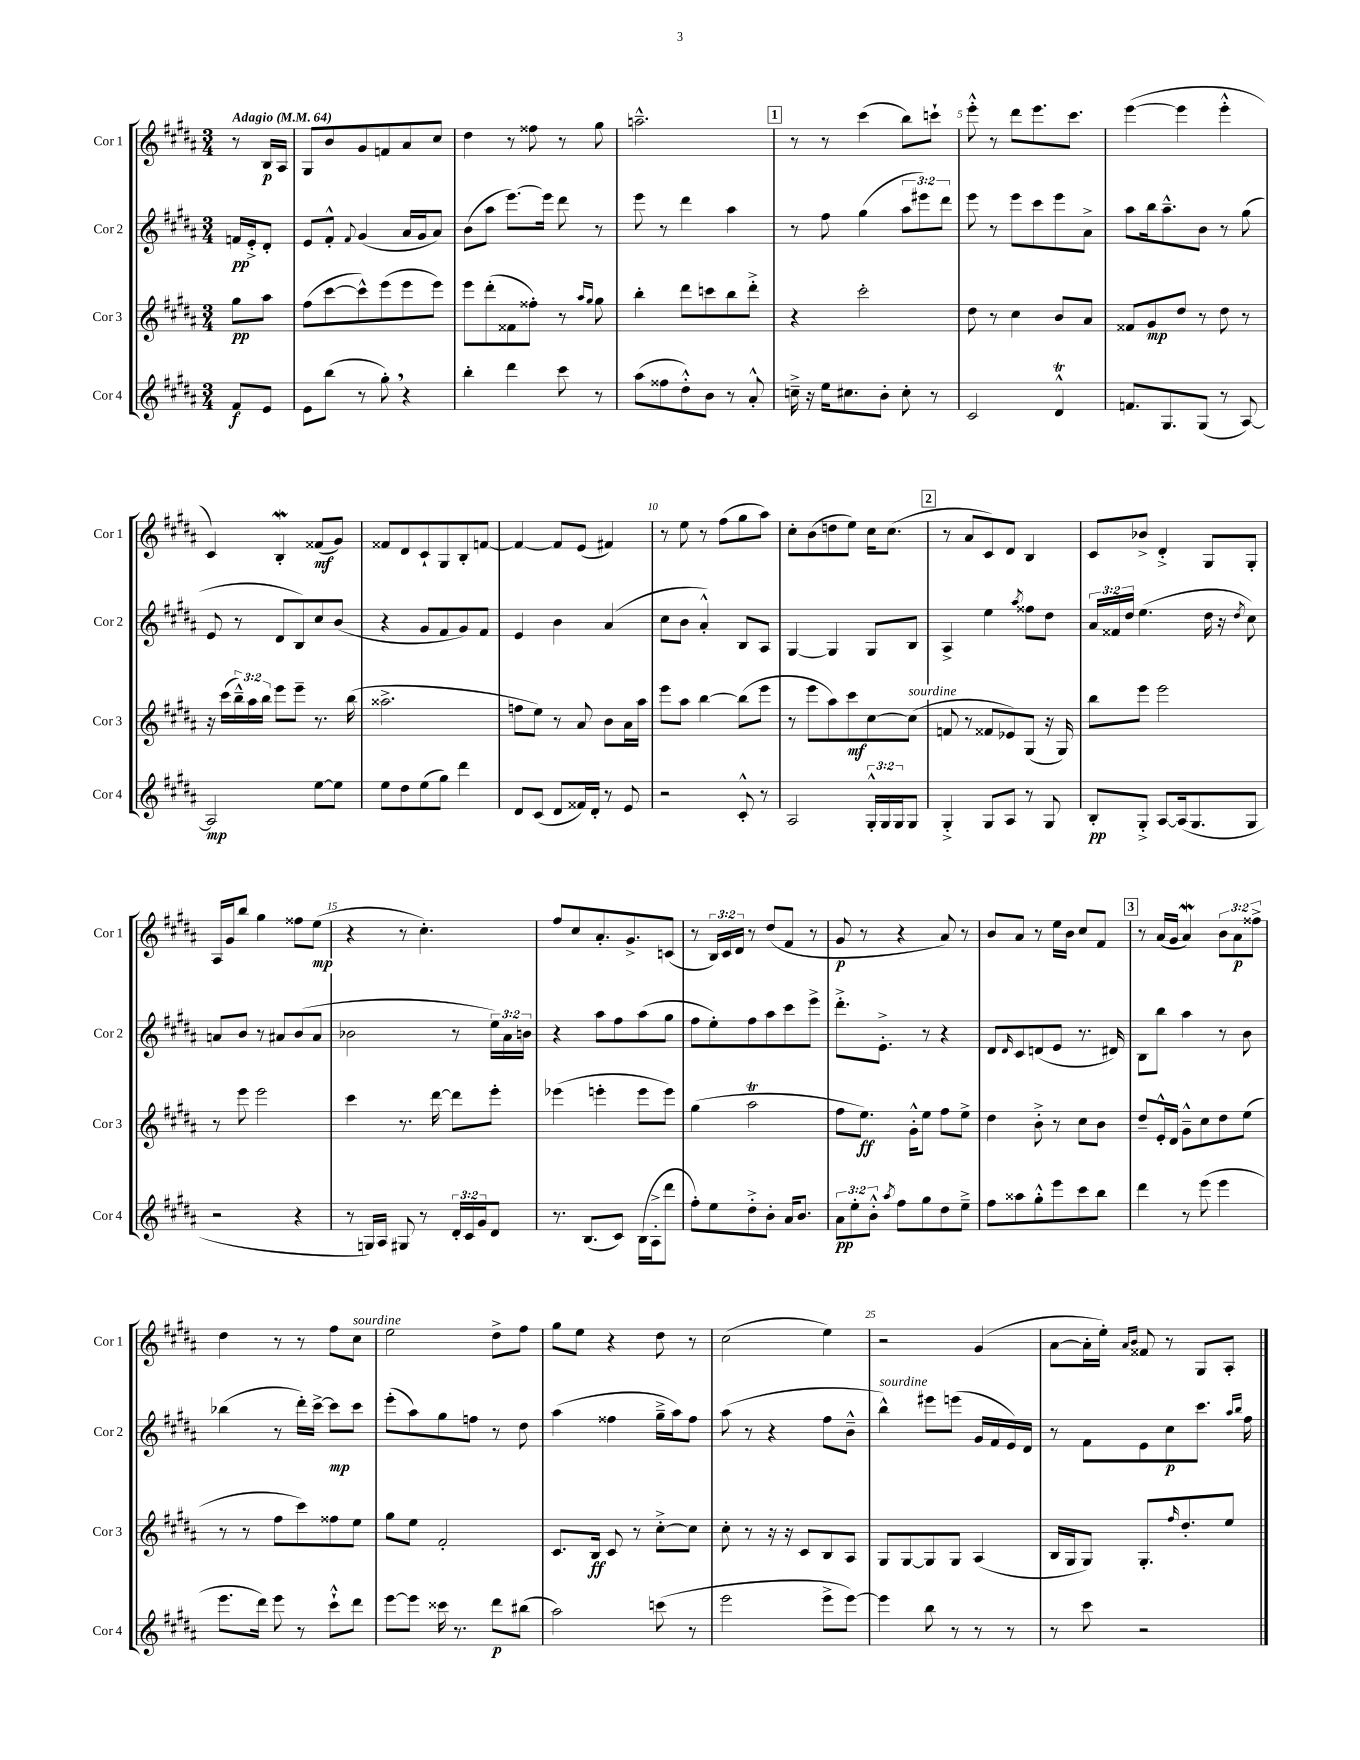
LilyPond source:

<<
\new StaffGroup <<
\new Staff = "s0" \with { instrumentName = "Cor 1" shortInstrumentName = "Cor 1" } {
    \clef treble \key b \major \numericTimeSignature \time 3/4 \override Staff.TupletNumber.text = #tuplet-number::calc-fraction-text \partial 4 \tempo "Adagio" 4 = 64
    r8 b16\p ais16 |
    gis8 b'8 gis'8 f'8 ais'8 cis''8 |
    dis''4 r8 fisis''8 r8 gis''8 |
    a''2.---^ |
    \mark \markup { \box "1" } r8 r8 cis'''4( b''8) c'''8-! |
    e'''8-.-^ r8 dis'''8 e'''8. cis'''8. |
    e'''4~( e'''4 e'''4-.-^ |
    cis'4) b4-.\mordent fisis'8\mf( gis'8) |
    fisis'8 dis'8 cis'8-! gis8 b8-. f'8~ |
    f'4~ f'8 e'8( fis'4) |
    r8 e''8 r8 fis''8( gis''8 ais''8) |
    cis''8-. b'8( d''8 e''8) cis''16 cis''8.( |
    \mark \markup { \box "2" } r8 ais'8 cis'8) dis'8 b4 |
    cis'8 bes'8-> dis'4-.-> gis8 gis8-. |
    ais16 gis'16 b''8 gis''4 fisis''8 e''8\mp( |
    r4 r8 cis''4.-.) |
    fis''8 cis''8 ais'8.-. gis'8.-> c'8( |
    r8 \tuplet 3/2 { b16) cis'16 dis'16 } r8 dis''8( fis'8 r8 |
    gis'8\p r8 r4 ais'8) r8 |
    b'8 ais'8 r8 e''16 b'16 cis''8 fis'8 |
    \mark \markup { \box "3" } r8 ais'16( gis'16 ais'4\mordent) \tuplet 3/2 { b'8 ais'8\p fisis''8-> } |
    dis''4 r8 r8 fis''8 cis''8^\markup { \italic "sourdine" } |
    e''2 dis''8-> fis''8 |
    gis''8 e''8 r4 dis''8 r8 |
    cis''2( e''4) |
    r2 gis'4( |
    ais'8~ ais'16-. e''16-.) \grace { ais'16 b'16 } fisis'8 r8 gis8 ais8-. \bar "|." |
}
\new Staff = "s1" \with { instrumentName = "Cor 2" shortInstrumentName = "Cor 2" } {
    \clef treble \key b \major \numericTimeSignature \time 3/4 \override Staff.TupletNumber.text = #tuplet-number::calc-fraction-text \partial 4
    f'16\pp e'16-.-> dis'8-. |
    e'8 fis'8-.-^ \appoggiatura { fis'8 } gis'4( ais'16 gis'16 ais'8) |
    b'8( ais''8 e'''8.~) e'''16 dis'''8 r8 |
    e'''8 r8 dis'''4 ais''4 |
    \mark \markup { \box "1" } r8 fis''8 gis''4( \tuplet 3/2 { ais''8 eis'''8) dis'''8 } |
    e'''8 r8 e'''8 cis'''8 e'''8 ais'8-> |
    ais''8 b''16 ais''8.---^ b'8 r8 gis''8( |
    e'8 r8 dis'8 b8) cis''8 b'8( |
    r4 gis'8 fis'8 gis'8) fis'8 |
    e'4 b'4 ais'4( |
    cis''8 b'8 ais'4-.-^) b8 ais8 |
    gis4~ gis4 gis8 b8 |
    \mark \markup { \box "2" } ais4-> e''4 \acciaccatura { ais''8 } fisis''8 dis''8 |
    \tuplet 3/2 { ais'16 fisis'16 dis''16 } e''4.( dis''16 r16 \acciaccatura { dis''8 } cis''8) |
    a'8 b'8 r8 ais'8 b'8( ais'8 |
    bes'2 r8 \tuplet 3/2 { e''16) ais'16 b'16 } |
    r4 ais''8 fis''8 ais''8( gis''8 |
    fis''8 e''8-.) fis''8 ais''8 cis'''8 e'''8-> |
    dis'''8.-.-> e'8.-.-> r8 r4 |
    dis'8 \grace { dis'16 } cis'8 d'8( e'8 r8. dis'16) |
    \mark \markup { \box "3" } b8 b''8 ais''4 r8 b'8 |
    bes''4( r8 dis'''16-.) cis'''16~-> cis'''8\mp cis'''8 |
    e'''8-.( ais''8) gis''8 f''8 r8 dis''8 |
    ais''4( fisis''4 gis''16---> ais''16) fisis''8 |
    ais''8( r8 r4 fis''8 b'8---^ |
    b''4-^^\markup { \italic "sourdine" }) eis'''8 e'''8( gis'16 fis'16 e'16) dis'16 |
    r8 fis'8 e'8 cis''8\p cis'''8. \grace { ais''16 b''16 } fis''16 \bar "|." |
}
\new Staff = "s2" \with { instrumentName = "Cor 3" shortInstrumentName = "Cor 3" } {
    \clef treble \key b \major \numericTimeSignature \time 3/4 \override Staff.TupletNumber.text = #tuplet-number::calc-fraction-text \partial 4
    gis''8\pp ais''8 |
    fis''8( cis'''8~ cis'''8-^) e'''8( e'''8 e'''8) |
    e'''8 dis'''8-.( fisis'8 fisis''8-.) r8 \grace { ais''16 gis''16 } gis''8 |
    b''4-. dis'''8 c'''8 b''8 dis'''8-.-> |
    \mark \markup { \box "1" } r4 cis'''2-. |
    dis''8 r8 cis''4 b'8 ais'8 |
    fisis'8 gis'8\mp dis''8 r8 dis''8 r8 |
    r16 cis'''16( \tuplet 3/2 { b''16---^) ais''16 b''16 } e'''8 e'''8-- r8. b''16( |
    aisis''2.-> |
    f''8 e''8) r8 ais'8 b'8 ais'16 ais''16 |
    e'''8 ais''8 b''4~ b''8( e'''8 |
    r8 e'''8 ais''8) cis'''8\mf cis''8~ cis''8^\markup { \italic "sourdine" }( |
    \mark \markup { \box "2" } f'8 r8 fisis'8 ees'8) gis8( r16 gis16) |
    b''8 e'''8 e'''2 |
    r8 e'''8 e'''2 |
    cis'''4 r8. dis'''16~ dis'''8 e'''8-. |
    ees'''4( e'''4-. e'''8 e'''8) |
    gis''4( ais''2\trill |
    fis''8 e''8.\ff) gis'16-.-^ e''8 fis''8 e''8-> |
    dis''4 b'8-.-> r8 cis''8 b'8 |
    \mark \markup { \box "3" } dis''8-- e'16-.-^ dis'16 gis'8---^ cis''8 dis''8 e''8( |
    r8 r8 fis''8 cis'''8) fisis''8 e''8 |
    gis''8 e''8 fis'2-. |
    cis'8. b16\ff cis'8 r8 cis''8~-.-> cis''8 |
    cis''8-. r8 r16 r16 cis'8 b8 ais8 |
    gis8 gis8~ gis8 gis8 ais4( |
    b16 gis16 gis8) gis8.-. \grace { fis''16 } dis''8.-. e''8 \bar "|." |
}
\new Staff = "s3" \with { instrumentName = "Cor 4" shortInstrumentName = "Cor 4" } {
    \clef treble \key b \major \numericTimeSignature \time 3/4 \override Staff.TupletNumber.text = #tuplet-number::calc-fraction-text \partial 4
    fis'8\f e'8 |
    e'8 b''8( r8 gis''8-.) \breathe r4 |
    b''4-. dis'''4 cis'''8 r8 |
    ais''8( fisis''8 dis''8-.-^) b'8 r8 ais'8-.-^ |
    \mark \markup { \box "1" } c''16---> r16 e''16 cis''8. b'8-. cis''8-. r8 |
    cis'2 dis'4-^\trill |
    f'8. gis8. gis8( r8 ais8~) |
    ais2\mp e''8~ e''8 |
    e''8 dis''8 e''8( gis''8) dis'''4 |
    dis'8 cis'8( dis'8 fisis'16) dis'16-. r8 e'8 |
    r2 cis'8-.-^ r8 |
    ais2 \tuplet 3/2 { gis16-.-^ gis16 gis16 } gis8 |
    \mark \markup { \box "2" } gis4-.-> gis8 ais8 r8 gis8 |
    b8-.\pp gis8-.-> ais8~ ais16( gis8. gis8 |
    r2 r4 |
    r8 g16) ais16 gis8 r8 \tuplet 3/2 { dis'16-. cis'16 gis'16 } dis'8 |
    r8. b8.( cis'8) b16( ais16-.-> dis'''8 |
    fis''8-.) e''8 dis''8-.-> b'8-. ais'16 b'8. |
    \tuplet 3/2 { ais'8\pp e''8-. b'8-.-^ } \acciaccatura { ais''8 } fis''8 gis''8 dis''8 e''8---> |
    fis''8 aisis''8 gis''8-.-^ e'''8 cis'''8 b''8 |
    \mark \markup { \box "3" } dis'''4 r8 e'''8( e'''4 |
    e'''8. dis'''16) e'''8 r8 cis'''8-!-^ dis'''8 |
    e'''8~ e'''8 cisis'''16 r8. dis'''8\p bis''8( |
    ais''2) c'''8( r8 |
    e'''2 e'''8-> e'''8~) |
    e'''4 b''8 r8 r8 r8 |
    r8 cis'''8 r2 \bar "|." |
}
>>
>>
\layout { \context { \Score \override BarNumber.break-visibility = ##(#f #t #t) barNumberVisibility = #(every-nth-bar-number-visible 5) } }
